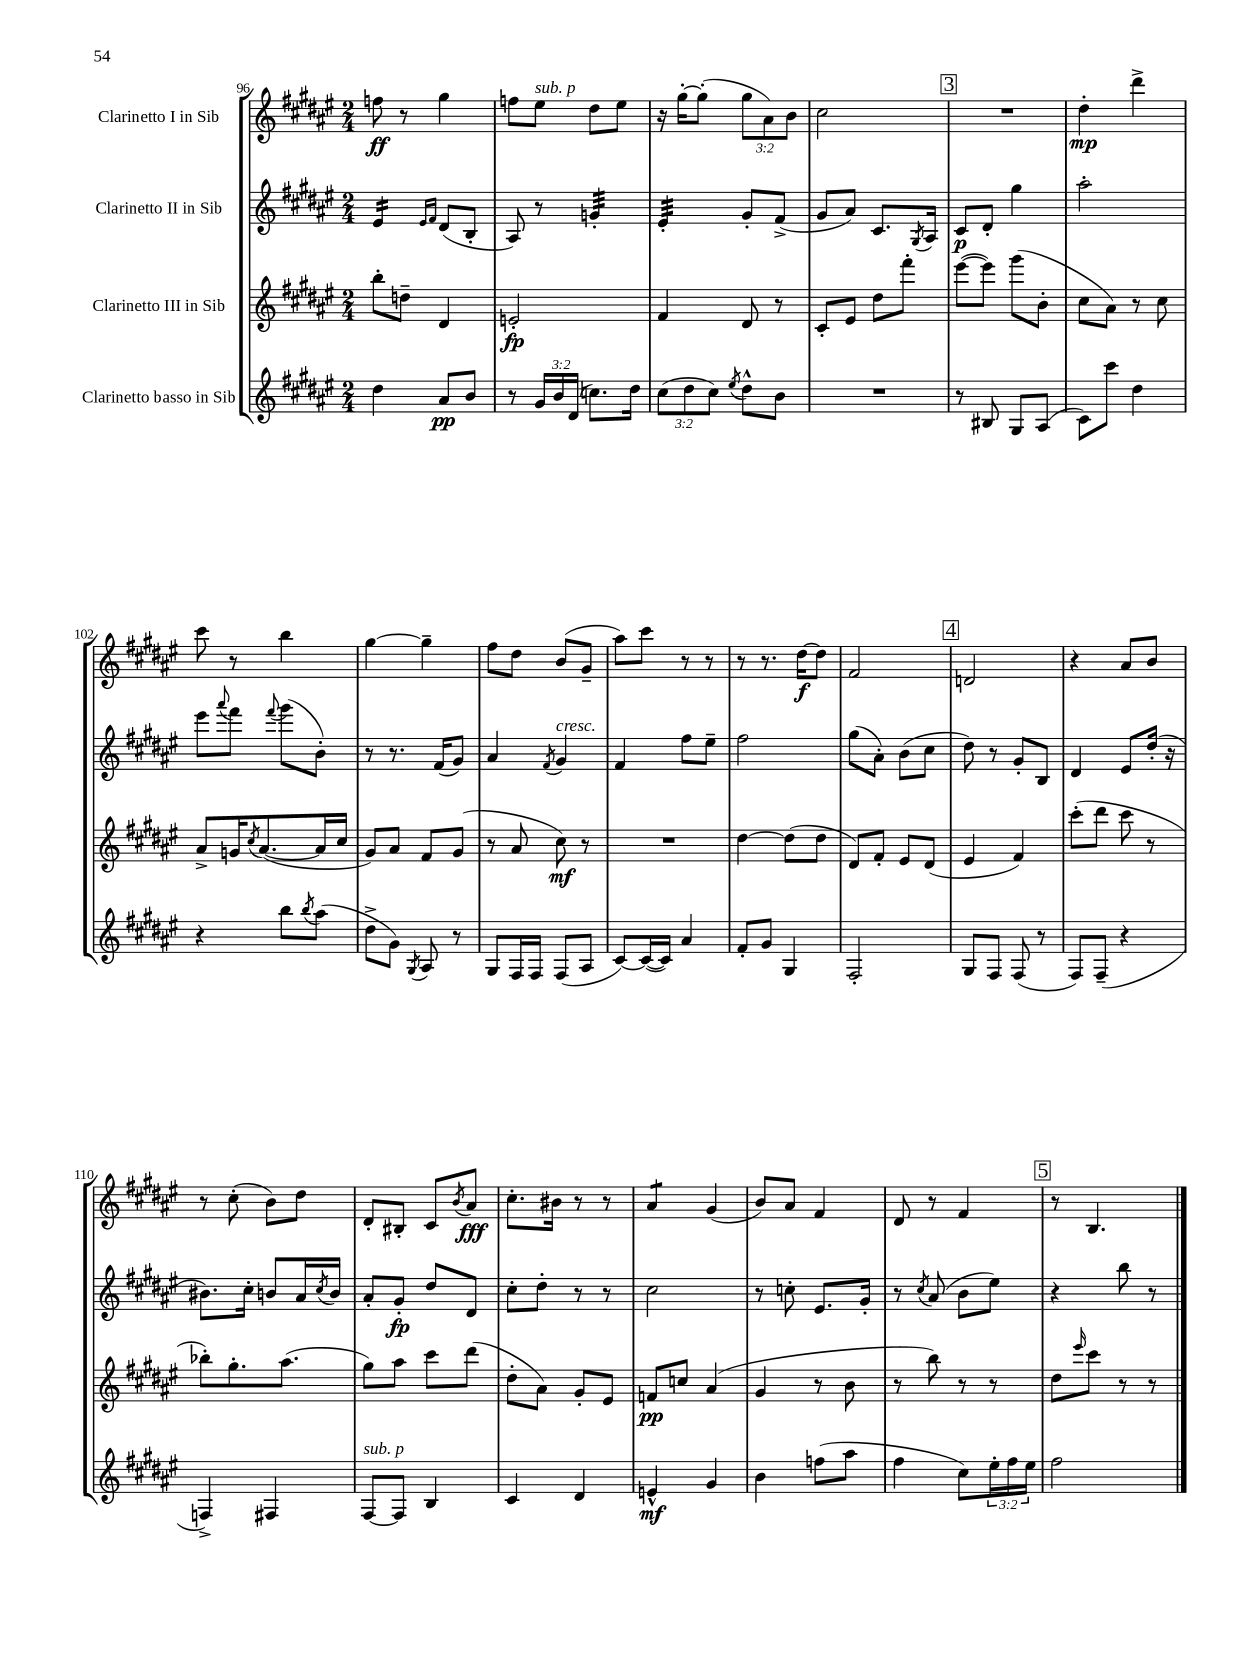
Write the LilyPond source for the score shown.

<<
\new StaffGroup <<
\new Staff = "s0" \with { instrumentName = "Clarinetto I in Sib" } {
    \clef treble \key fis \major \numericTimeSignature \time 2/4 \override Staff.TupletNumber.text = #tuplet-number::calc-fraction-text
    f''8\ff r8 gis''4 |
    f''8 eis''8^\markup { \italic "sub. p" } dis''8 eis''8 |
    r16 gis''16~-. gis''8-.( \tuplet 3/2 { gis''8 ais'8) b'8 } |
    cis''2 |
    \mark \markup { \box "3" } R2 |
    dis''4-.\mp dis'''4-> |
    cis'''8 r8 b''4 |
    gis''4~ gis''4-- |
    fis''8 dis''8 b'8( gis'8-- |
    ais''8) cis'''8 r8 r8 |
    r8 r8. dis''16~\f dis''8 |
    fis'2 |
    \mark \markup { \box "4" } d'2 |
    r4 ais'8 b'8 |
    r8 cis''8-.( b'8) dis''8 |
    dis'8-. bis8-. cis'8 \acciaccatura { b'8 } ais'8\fff |
    cis''8.-. bis'16 r8 r8 |
    ais'4:8 gis'4( |
    b'8) ais'8 fis'4 |
    dis'8 r8 fis'4 |
    \mark \markup { \box "5" } r8 b4. \bar "|." |
}
\new Staff = "s1" \with { instrumentName = "Clarinetto II in Sib" } {
    \clef treble \key fis \major \numericTimeSignature \time 2/4
    eis'4:16 \grace { eis'16 fis'16 } dis'8( b8-. |
    ais8) r8 g'4:32-. |
    eis'4:32-. gis'8-. fis'8->( |
    gis'8 ais'8) cis'8. \acciaccatura { gis8 } ais16 |
    \mark \markup { \box "3" } cis'8\p dis'8-. gis''4 |
    ais''2-. |
    eis'''8 \appoggiatura { ais'''8 } fis'''8 \appoggiatura { fis'''8 } gis'''8( b'8-.) |
    r8 r8. fis'16( gis'8) |
    ais'4 \acciaccatura { fis'8 } gis'4^\markup { \italic "cresc." } |
    fis'4 fis''8 eis''8-- |
    fis''2 |
    gis''8( ais'8-.) b'8( cis''8 |
    \mark \markup { \box "4" } dis''8) r8 gis'8-. b8 |
    dis'4 eis'8 dis''16-.( r16 |
    bis'8.) cis''16-. b'8 ais'16 \acciaccatura { cis''8 } b'16 |
    ais'8-. gis'8-.\fp dis''8 dis'8 |
    cis''8-. dis''8-. r8 r8 |
    cis''2 |
    r8 c''8-. eis'8. gis'16-. |
    r8 \acciaccatura { cis''8 } ais'8( b'8 eis''8) |
    \mark \markup { \box "5" } r4 b''8 r8 \bar "|." |
}
\new Staff = "s2" \with { instrumentName = "Clarinetto III in Sib" } {
    \clef treble \key fis \major \numericTimeSignature \time 2/4
    b''8-. d''8-- dis'4 |
    e'2-.\fp |
    fis'4 dis'8 r8 |
    cis'8-. eis'8 dis''8 fis'''8-. |
    \mark \markup { \box "3" } eis'''8~( eis'''8) gis'''8( b'8-. |
    cis''8 ais'8) r8 cis''8 |
    ais'8-> g'16 \acciaccatura { cis''8 } ais'8.~( ais'16 cis''16 |
    gis'8) ais'8 fis'8 gis'8( |
    r8 ais'8 cis''8\mf) r8 |
    R2 |
    dis''4~ dis''8( dis''8 |
    dis'8) fis'8-. eis'8 dis'8( |
    \mark \markup { \box "4" } eis'4 fis'4) |
    cis'''8-.( dis'''8 cis'''8 r8 |
    bes''8-.) gis''8.-. ais''8.( |
    gis''8) ais''8 cis'''8 dis'''8( |
    dis''8-. ais'8) gis'8-. eis'8 |
    f'8\pp c''8 ais'4( |
    gis'4 r8 b'8 |
    r8 b''8) r8 r8 |
    \mark \markup { \box "5" } dis''8 \grace { eis'''16 } cis'''8 r8 r8 \bar "|." |
}
\new Staff = "s3" \with { instrumentName = "Clarinetto basso in Sib" } {
    \clef treble \key fis \major \numericTimeSignature \time 2/4 \override Staff.TupletNumber.text = #tuplet-number::calc-fraction-text
    dis''4 ais'8\pp b'8 |
    r8 \tuplet 3/2 { gis'16 b'16 dis'16( } c''8.) dis''16 |
    \tuplet 3/2 { cis''8( dis''8 cis''8) } \acciaccatura { eis''8 } dis''8-^ b'8 |
    R2 |
    \mark \markup { \box "3" } r8 bis8 gis8 ais8( |
    cis'8) cis'''8 dis''4 |
    r4 b''8 \acciaccatura { b''8 } ais''8( |
    dis''8-> gis'8) \acciaccatura { gis8 } ais8 r8 |
    gis8 fis16 fis16 fis8( ais8 |
    cis'8~) cis'16~( cis'16) ais'4 |
    fis'8-. gis'8 gis4 |
    fis2-. |
    \mark \markup { \box "4" } gis8 fis8 fis8( r8 |
    fis8) fis8--( r4 |
    f4->) fis4 |
    fis8~^\markup { \italic "sub. p" } fis8 b4 |
    cis'4 dis'4 |
    e'4-^\mf gis'4 |
    b'4 f''8( ais''8 |
    fis''4 cis''8) \tuplet 3/2 { eis''16-. fis''16 eis''16 } |
    \mark \markup { \box "5" } fis''2 \bar "|." |
}
>>
>>
\layout { \context { \Score currentBarNumber = #96 } }
